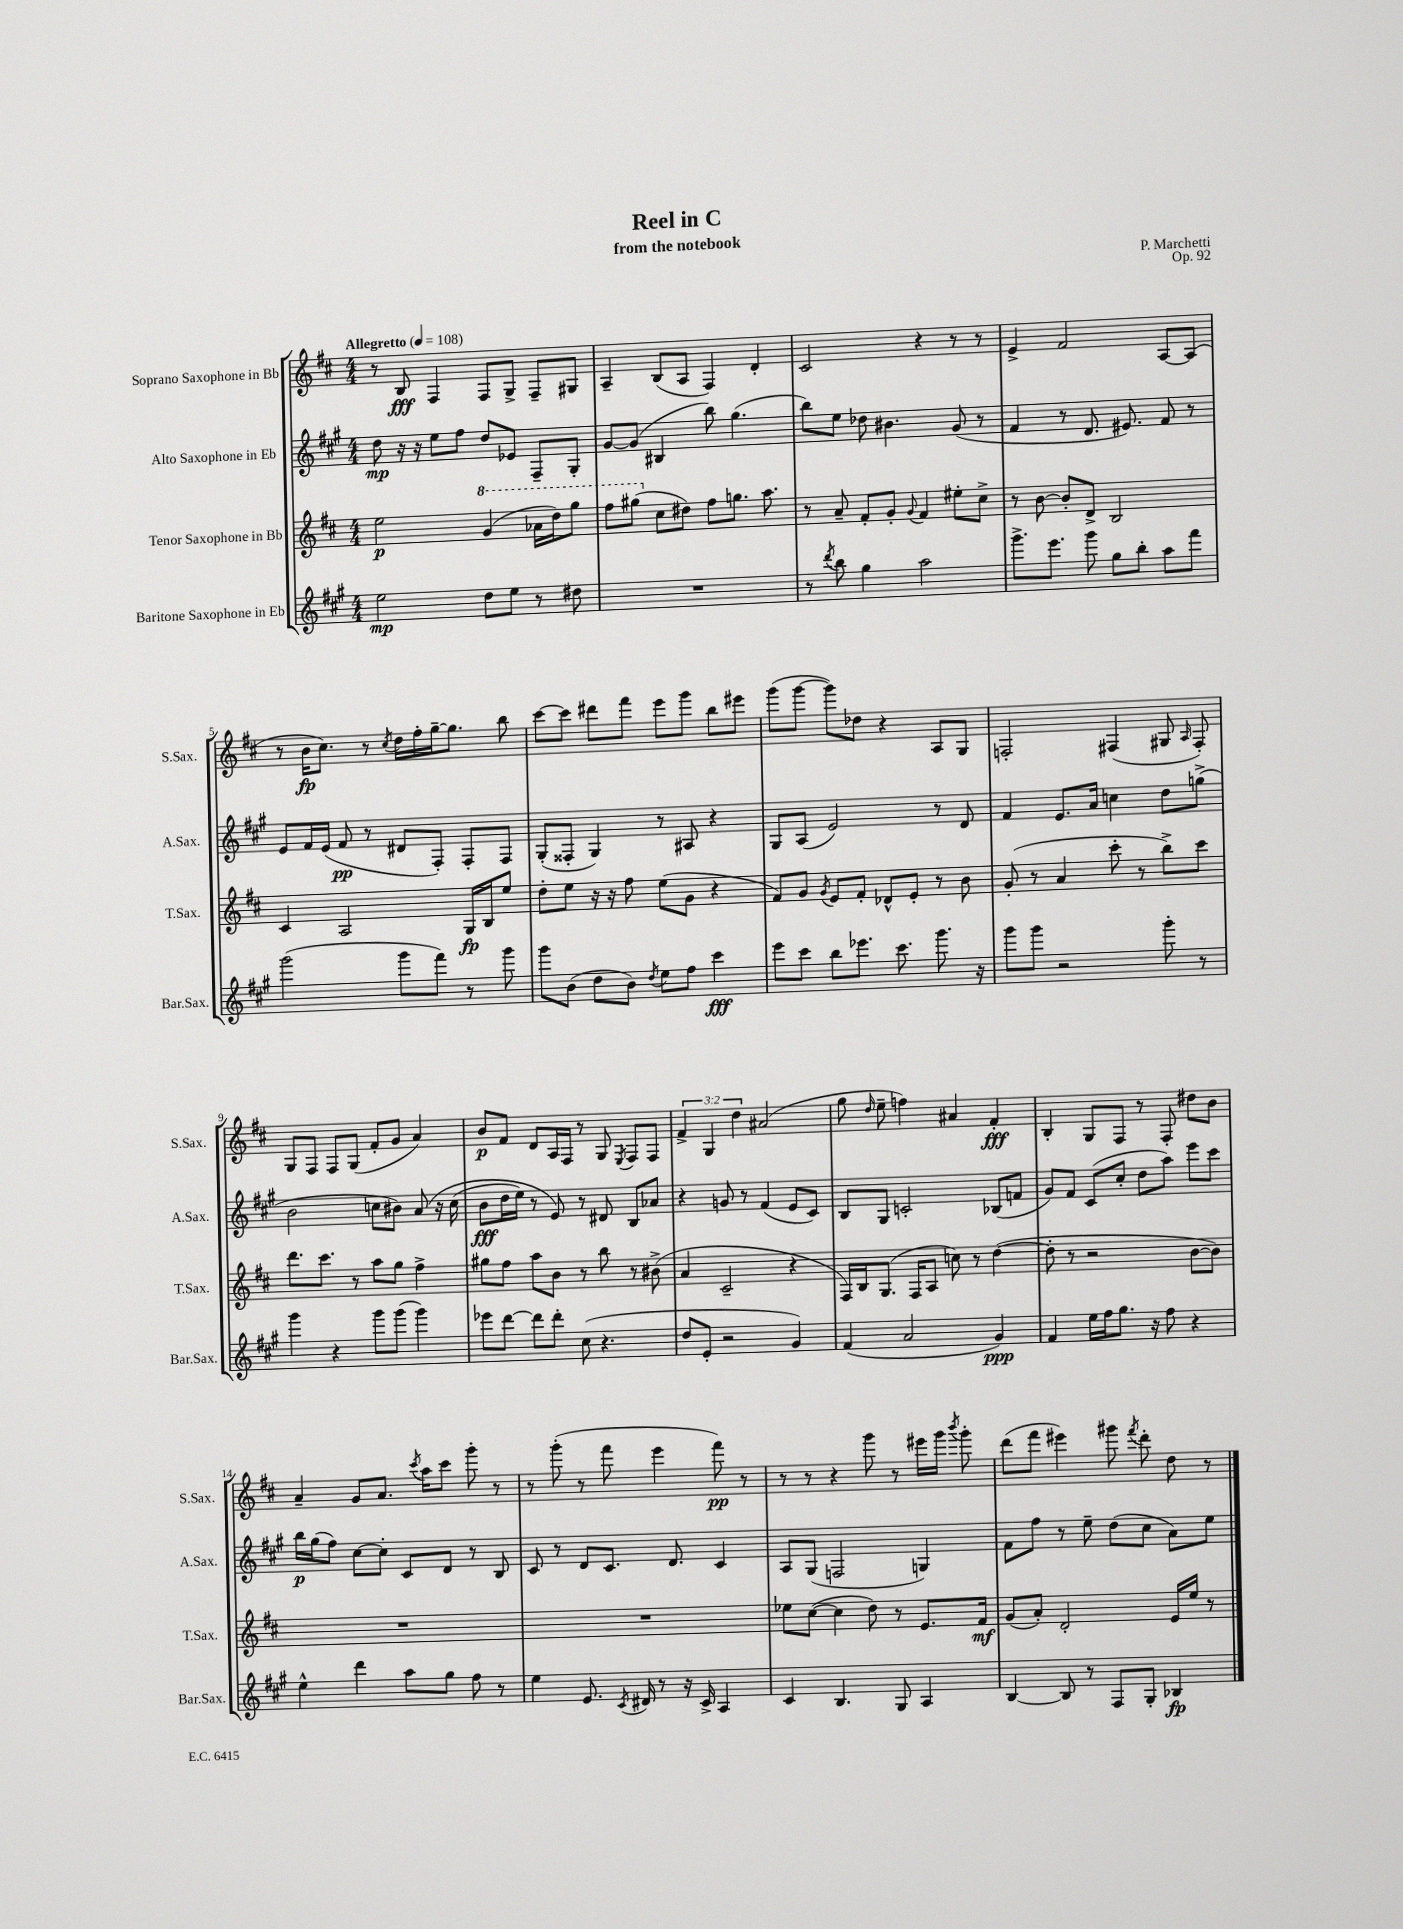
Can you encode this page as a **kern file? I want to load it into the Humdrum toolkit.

**kern	**dynam	**kern	**dynam	**kern	**dynam	**kern	**dynam
*part4	*part4	*part3	*part3	*part2	*part2	*part1	*part1
*staff4	*staff4	*staff3	*staff3	*staff2	*staff2	*staff1	*staff1
*I"Baritone Saxophone in Eb	*	*I"Tenor Saxophone in Bb	*	*I"Alto Saxophone in Eb	*	*I"Soprano Saxophone in Bb	*
*I'Bar.Sax.	*	*I'T.Sax.	*	*I'A.Sax.	*	*I'S.Sax.	*
*clefG2	*	*clefG2	*	*clefG2	*	*clefG2	*
*k[f#c#g#]	*	*k[f#c#]	*	*k[f#c#g#]	*	*k[f#c#]	*
*M4/4	*	*M4/4	*	*M4/4	*	*M4/4	*
*MM108	*	*MM108	*	*MM108	*	*MM108	*
=1	=1	=1	=1	=1	=1	=1	=1
!	!	!	!	!	!	!LO:TX:a:B:t=Allegretto	!
2ee\	mp	2ee\	p	8dd\	mp	8r	.
.	.	.	.	16r	.	8B/	fff
.	.	.	.	16r	.	.	.
.	.	.	.	8ee\L	.	4F#/	.
.	.	.	.	8ff#\J	.	.	.
*	*	*8va	*	*	*	*	*
8dd\L	.	(4gg/	.	8dd/L	.	8F#/L	.
8ee\J	.	.	.	8e-X/J	.	8G^/J	.
8r	.	16aa-X\LL	.	8F#~/L	.	8F#~/L	.
.	.	16ddd\J)	.	.	.	.	.
8dd#X\	.	8ggg\J	.	8G#'/J	.	8G#X/J	.
=2	=2	=2	=2	=2	=2	=2	=2
1r	.	8fff#\L	.	[8g#/L	.	4A~/	.
.	.	(8ggg#X\J	.	(8g#/J]	.	.	.
*	*	*X8va	*	*	*	*	*
.	.	8cc#\L	.	4B#X/	.	(8B/L	.
.	.	8dd#X\J)	.	.	.	8A/J	.
.	.	8ff#\L	.	8bb\)	.	4F#/)	.
.	.	8.ggn\J	.	(4.gg#\	.	.	.
.	.	.	.	.	.	4d'/	.
.	.	8.aa\	.	.	.	.	.
=3	=3	=3	=3	=3	=3	=3	=3
8r	.	8r	.	8bb\L)	.	2c#/	.
8qddd/	.	.	.	.	.	.	.
8bb\	.	8a~/	.	8ee\J	.	.	.
4gg#\	.	8f#'/L	.	8dd-X\	.	.	.
.	.	8g'/J	.	4.b#X\	.	.	.
.	.	8qqg/	.	.	.	.	.
2aa\	.	4f#/	.	.	.	4r	.
.	.	8ee#X'\L	.	(8g#/	.	8r	.
.	.	8cc#^\J	.	8r	.	8r	.
=4	=4	=4	=4	=4	=4	=4	=4
8.ggg#^\L	.	8r	.	4f#/	.	4e^/	.
.	.	[8b\	.	.	.	.	.
8.eee\J	.	.	.	.	.	.	.
.	.	8b'/L]	.	8r	.	2f#/	.
8ggg#\	.	8d^/J	.	8.d/	.	.	.
8gg#\L	.	2B/	.	.	.	.	.
.	.	.	.	8.e#X/)	.	.	.
8bb'\J	.	.	.	.	.	.	.
8aa\L	.	.	.	8f#/	.	[8A/L	.
8fff#\J	.	.	.	8r	.	(8A/J]	.
!!LO:LB:g=z
=5	=5	=5	=5	=5	=5	=5	=5
(2ggg#\	.	4c#/	.	8e/L	.	8r	.
.	.	.	.	16f#/L	.	16b\KL	fp
.	.	.	.	(16e/JJ	.	8.cc#\J)	.
.	.	2A/	.	8f#/	pp	.	.
.	.	.	.	8r	.	8r	.
.	.	.	.	.	.	8qcc#/	.
8ggg#\L	.	.	.	8d#X/L	.	16dd\LL	.
.	.	.	.	.	.	16ff#'\	.
8fff#\J)	.	.	.	8F#'/J)	.	[16gg~\J	.
.	.	.	.	.	.	8.gg\J]	.
8r	.	16G/LL	fp	8F#'/L	.	.	.
.	.	16B/J	.	.	.	.	.
8ggg#\	.	8ee/J	.	8F#/J	.	8bb\	.
=6	=6	=6	=6	=6	=6	=6	=6
8ggg#\L	.	8dd'\L	.	(8G#'/L	.	[8ccc#\L	.
(8b\J	.	8ee\J	.	8F##X'/J	.	8ccc#\J]	.
8dd\L	.	16r	.	4G#/)	.	8ddd#X\L	.
.	.	16r	.	.	.	.	.
8b\J)	.	8ff#\	.	.	.	8fff#\J	.
8qdd/	.	.	.	.	.	.	.
8ee\L	.	(8ee\L	.	8r	.	8eee\L	.
8ff#\J	.	8g\J	.	8A#X/	.	8ggg\J	.
4ccc#\	fff	4r	.	4r	.	8bb\L	.
.	.	.	.	.	.	8eee#X\J	.
=7	=7	=7	=7	=7	=7	=7	=7
8eee\L	.	8f#/L)	.	8G#/L	.	(8ggg\L	.
8ccc#\J	.	8g/J	.	(8A/J	.	[8ggg\J	.
.	.	8qg/	.	.	.	.	.
8bb\L	.	8e/L	.	2e/)	.	8ggg\L])	.
8.eee-X\J	.	8f#'/J	.	.	.	8dd-X\J	.
.	.	8d-X^^/L	.	.	.	4r	.
8.ccc#\	.	.	.	.	.	.	.
.	.	8e'/J	.	.	.	.	.
8.ggg#\	.	8r	.	8r	.	8A/L	.
.	.	8b\	.	8d/	.	8G/J	.
16r	.	.	.	.	.	.	.
=8	=8	=8	=8	=8	=8	=8	=8
8ggg#\L	.	(8g'/	.	4f#/	.	2Fn'/	.
8ggg#\J	.	8r	.	.	.	.	.
2r	.	4a/	.	8.e/L	.	.	.
.	.	.	.	16a/Jk	.	.	.
.	.	8ccc#'\	.	4ccn\	.	(4F#X/	.
.	.	8r	.	.	.	.	.
8ggg#'\	.	8bb^\L)	.	8dd\L	.	8G#X/	.
.	.	.	.	.	.	16qqA/	.
8r	.	8ccc#\J	.	(8ggn^\J	.	8F#'/)	.
!!LO:LB:g=z
=9	=9	=9	=9	=9	=9	=9	=9
4ggg#\	.	8.ddd\L	.	2b\	.	8G/L	.
.	.	.	.	.	.	8F#/J	.
.	.	8.ccc#\J	.	.	.	.	.
4r	.	.	.	.	.	8F#/L	.
.	.	8r	.	.	.	(8G/J	.
8ggg#\L	.	8aa\L	.	8ccn\L	.	8f#'/L	.
(8ggg#\J	.	8gg\J	.	8b#X\J)	.	8g/J	.
4ggg#\)	.	4ff#^\	.	(8a/	.	4a/)	.
.	.	.	.	16r	.	.	.
.	.	.	.	(16cc\	.	.	.
=10	=10	=10	=10	=10	=10	=10	=10
8eee-X\L	.	8gg#X\L	.	8b\L	fff	8b/L	p
[8ddd\J	.	8ff#\J	.	16dd\L	.	8f#/J	.
.	.	.	.	16ee\JJ)	.	.	.
8ddd\L]	.	8aa\L	.	8r	.	8d/L	.
8ddd'\J	.	8b\J	.	8e/)	.	16A/L	.
.	.	.	.	.	.	16F#/JJ	.
(8cc#\	.	8r	.	8r	.	8r	.
4.r	.	8bb\	.	8d#X/	.	8G/	.
.	.	.	.	.	.	8qE/	.
.	.	8r	.	8B/L	.	8F#/L	.
.	.	(8b#X^\	.	8a-X/J	.	8F#/J	.
=11	=11	=11	=11	=11	=11	=11	=11
8dd/L	.	4a/	.	4r	.	6f#^/	.
8e'/J	.	.	.	.	.	.	.
.	.	.	.	.	.	6G/	.
2r	.	2c#~/	.	8gn/	.	.	.
.	.	.	.	.	.	6dd\	.
.	.	.	.	8r	.	.	.
.	.	.	.	(4f#/	.	(2a#X/	.
4g#/)	.	4r	.	8e/L	.	.	.
.	.	.	.	8c#/J)	.	.	.
=12	=12	=12	=12	=12	=12	=12	=12
(4f#/	.	16F#/LL)	.	8B/L	.	8gg\	.
.	.	16B/J	.	.	.	.	.
.	.	.	.	.	.	16qqdd/	.
.	.	(8.G/J	.	8G#/J	.	8ee~\	.
2a/	.	.	.	2cn'/	.	4ffn\)	.
.	.	16F#/KL	.	.	.	.	.
.	.	8A/J	.	.	.	.	.
.	.	8ccn\)	.	.	.	4a#X/	.
.	.	8r	.	.	.	.	.
4g#/)	ppp	([4dd\	.	(8B-X/L	.	4f#'/	fff
.	.	.	.	8fn/J	.	.	.
=13	=13	=13	=13	=13	=13	=13	=13
4f#/	.	8dd'\]	.	8g#/L)	.	4B'/	.
.	.	8r	.	8f#/J	.	.	.
16ee\LL	.	2r	.	(8c#/L	.	8G/L	.
16ff#\J	.	.	.	.	.	.	.
8.gg#\J	.	.	.	8cc#'/J	.	8F#/J	.
.	.	.	.	8dd\L	.	8r	.
16r	.	.	.	.	.	.	.
8ff#\	.	.	.	8aa\J)	.	8F#'/	.
4r	.	[8b\L	.	8eee\L	.	8dd#X\L	.
.	.	8b\J])	.	8ccc#\J	.	8b\J	.
!!LO:LB:g=z
=14	=14	=14	=14	=14	=14	=14	=14
4ee^^\	.	1r	.	16bb\LL	p	4a~/	.
.	.	.	.	(16gg#\J	.	.	.
.	.	.	.	8ff#\J)	.	.	.
4ddd\	.	.	.	[8cc#\L	.	8g/L	.
.	.	.	.	8cc#'\J]	.	8.a/J	.
8aa\L	.	.	.	8c#/L	.	.	.
.	.	.	.	.	.	8qccc#/	.
.	.	.	.	.	.	16aa\KL	.
8gg#\J	.	.	.	8d/J	.	8ccc#\J	.
8ff#\	.	.	.	8r	.	8ggg'\	.
8r	.	.	.	8B/	.	8r	.
=15	=15	=15	=15	=15	=15	=15	=15
4ee\	.	1r	.	8c#/	.	8r	.
.	.	.	.	8r	.	(8ggg'\	.
8.e/	.	.	.	8d/L	.	8r	.
.	.	.	.	8.c#/J	.	8fff#\	.
8qc#/	.	.	.	.	.	.	.
16d#X/	.	.	.	.	.	.	.
8r	.	.	.	.	.	4eee\	.
.	.	.	.	8.d/	.	.	.
16r	.	.	.	.	.	.	.
16c#^/	.	.	.	.	.	.	.
4A/	.	.	.	4c#/	.	8fff#\)	pp
.	.	.	.	.	.	8r	.
=16	=16	=16	=16	=16	=16	=16	=16
4c#/	.	8ee-X\L	.	8A/L	.	8r	.
.	.	([8cc#\J	.	(8G#/J	.	8r	.
4.B/	.	4cc#\]	.	2Fn/	.	4r	.
.	.	8dd\)	.	.	.	8ggg\	.
8G#/	.	8r	.	.	.	8r	.
4A/	.	8.e/L	.	4Gn/)	.	16eee#X\LL	.
.	.	.	.	.	.	16ggg\JJ	.
.	.	.	.	.	.	8qbbb/	.
.	.	.	.	.	.	8ggg'\	.
.	.	16f#/Jk	mf	.	.	.	.
=17	=17	=17	=17	=17	=17	=17	=17
[4B/	.	(8g/L	.	8f#\L	.	(8ddd\L	.
.	.	8a'/J)	.	8ff#\J	.	8fff#\J	.
8B/]	.	2d'/	.	8r	.	4eee#X\)	.
8r	.	.	.	8ee~\	.	.	.
8F#/L	.	.	.	(8dd\L	.	8ggg#X\	.
.	.	.	.	.	.	8qfff#/	.
8G#'/J	.	.	.	8cc#\J	.	8ddd'\	.
4B-X/	fp	16e/LL	.	8a\L)	.	8dd\	.
.	.	16ee/JJ	.	.	.	.	.
.	.	8r	.	8ee\J	.	8r	.
==	==	==	==	==	==	==	==
*-	*-	*-	*-	*-	*-	*-	*-
